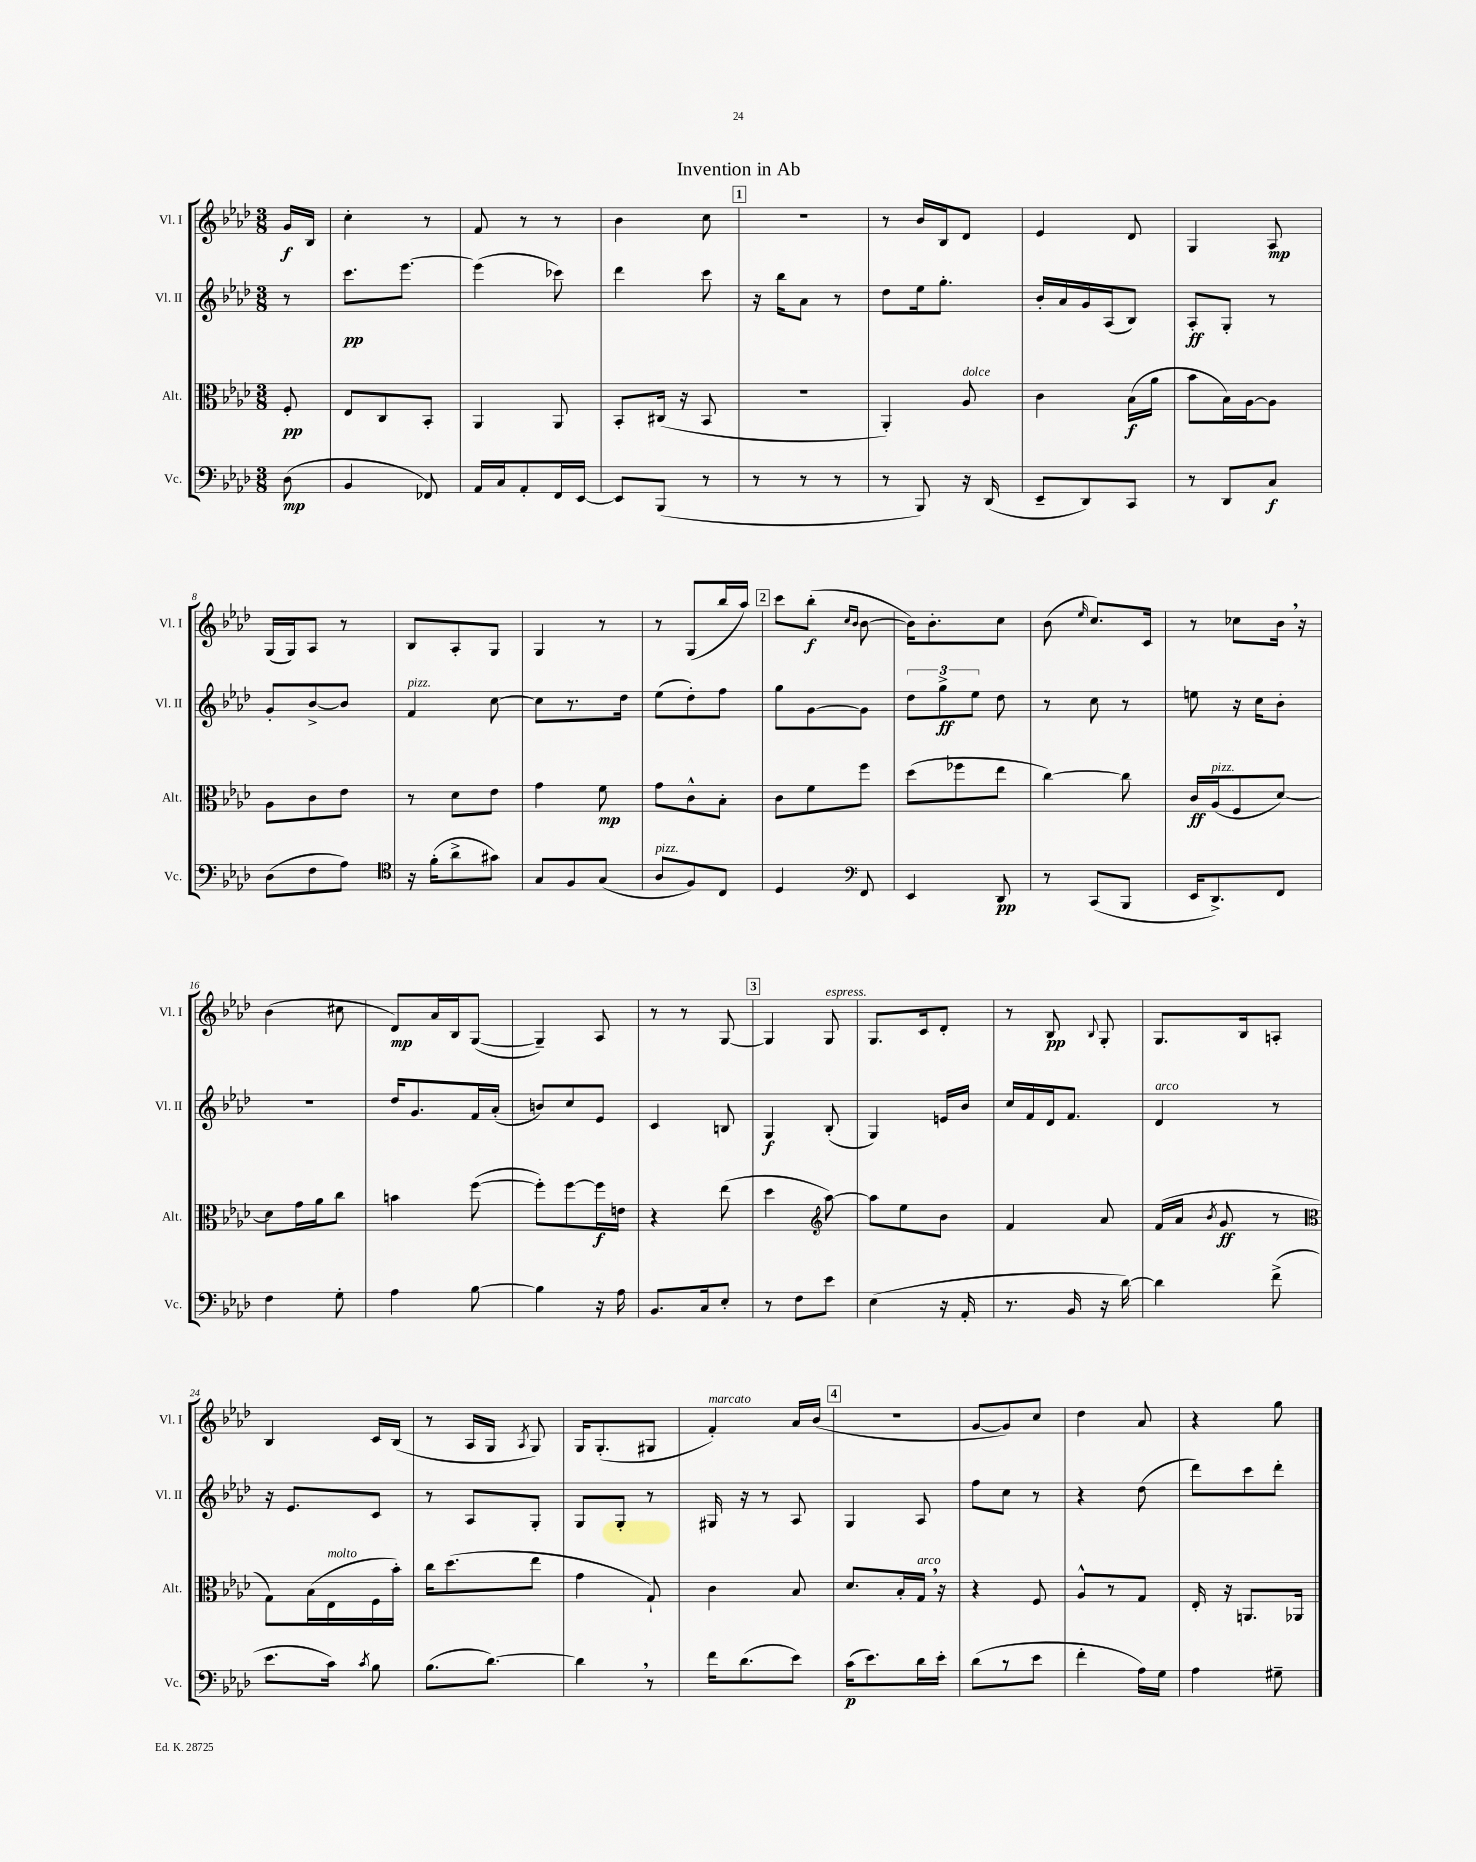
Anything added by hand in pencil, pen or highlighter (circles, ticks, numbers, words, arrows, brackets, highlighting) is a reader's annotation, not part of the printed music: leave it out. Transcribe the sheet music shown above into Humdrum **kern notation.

**kern	**kern	**kern	**kern
*staff4	*staff3	*staff2	*staff1
*clefF4	*clefC3	*clefG2	*clefG2
*k[b-e-a-d-]	*k[b-e-a-d-]	*k[b-e-a-d-]	*k[b-e-a-d-]
*M3/8	*M3/8	*M3/8	*M3/8
(8D-	8F'	8r	16g
.	.	.	16B-
=	=	=	=
4BB-	8E-	8.ccc	4cc'
.	8C	.	.
.	.	[8.eee-	.
8FF-)	8BB-'	.	8r
=	=	=	=
16AA-	4AA-	(4eee-]	8f
16C	.	.	.
8AA-'	.	.	8r
16FF	8AA-	8ccc-)	8r
[16EE-	.	.	.
=	=	=	=
8EE-]	8BB-'	4ddd-	4b-
(8BBB-	(16C#	.	.
.	16r	.	.
8r	8BB-	8ccc	8cc
=	=	=	=
8r	4.r	16r	4.r
.	.	16bb-	.
8r	.	8a-	.
8r	.	8r	.
=	=	=	=
8r	4AA-')	8dd-	8r
8BBB-)	.	16ee-	16b-
.	.	8.gg'	16B-
16r	8A-	.	8d-
(16DD-	.	.	.
=	=	=	=
8EE-~	4c	16b-'	4e-
.	.	16a-	.
8DD-)	.	16g	.
.	.	(16A-	.
8CC	(16B-	8B-)	8d-
.	16a-	.	.
=	=	=	=
8r	8b-	8A-'	4G
8DD-	16B-)	8G'	.
.	[16A-	.	.
8C	8A-]	8r	8A-
=	=	=	=
(8D-	8A-	8g'	(16G
.	.	.	16G)
8F	8c	[8b-^	8A-
8A-)	8e-	8b-]	8r
=	=	=	=
*clefC4	*	*	*
16r	8r	4f	8B-
(16f'	.	.	.
8a-^	8d-	.	8A-'
8g#)	8e-	[8cc	8G
=	=	=	=
8G	4g	8cc]	4G
8F	.	8.r	.
(8G	8f	.	8r
.	.	16dd-	.
=	=	=	=
8A-	8g	(8ee-	8r
8F)	8c^^	8dd-')	(8G
8C	8B-'	8ff	16bb-
.	.	.	16aa-)
=	=	=	=
4D-	8c	8gg	8ccc
.	8f	[8g	(8bb-'
*clefF4	*	*	*
.	.	.	16qqcc
.	.	.	16qqb-
8FF	8ff	8g]	[8b-
=	=	=	=
4EE-	(8dd-	12dd-	16b-])
.	.	.	8.b-'
.	.	12gg^	.
.	8ff-	.	.
.	.	12ee-	.
8DD-	8ee-	8dd-	8cc
=	=	=	=
8r	[4cc)	8r	(8b-
.	.	.	16qqee-
(8CC	.	8cc	8.cc)
8BBB-	8cc]	8r	.
.	.	.	16c
=	=	=	=
16EE-	16c	8ee	8r
8.DD-^)	(16A-	.	.
.	8F	16r	8cc-
.	.	16cc	.
8FF	[8d-)	8b-'	16b-
.	.	.	16r
=	=	=	=
4F	8d-]	4.r	(4b-
.	16g	.	.
.	16a-	.	.
8G'	8cc	.	8cc#
=	=	=	=
4A-	4b	16dd-	8d-)
.	.	8.g	.
.	.	.	16a-
.	.	.	16B-
[8B-	([8ff	16f	([8G
.	.	(16a-'	.
=	=	=	=
4B-]	8ff'])	8b)	4G~])
.	[8ff	8cc	.
16r	16ff]	8e-	8A-
16A-	16e	.	.
=	=	=	=
8.BB-	4r	4c	8r
.	.	.	8r
16C	.	.	.
8E-'	(8ee-	8B	[8G
=	=	=	=
8r	4dd-	4G	4G]
8F	.	.	.
*	*clefG2	*	*
8e-	[8aa-)	(8B-'	8G
=	=	=	=
(4E-	8aa-]	4G)	8.G
.	8ee-	.	.
.	.	.	16c
16r	8b-	16e	8d-'
16AA-'	.	16b-	.
=	=	=	=
8.r	4f	16cc	8r
.	.	16f	.
.	.	16d-	8B-
16BB-	.	8.f	.
.	.	.	8qqB-
16r	8a-	.	8G'
[16d-)	.	.	.
=	=	=	=
4d-]	(16f	4d-	8.G
.	16a-	.	.
.	8qb-	.	.
.	8g	.	.
.	.	.	16B-
(8f^	8r	8r	8A'
=	=	=	=
*	*clefC3	*	*
8.e-	8G)	16r	4B-
.	.	8.e-	.
.	(16B-	.	.
16c)	16E-	.	.
8qc	.	.	.
8B-	16F	8c	16c
.	16b-')	.	(16B-
=	=	=	=
(8.B-	16cc	8r	8r
.	(8.dd-	.	.
.	.	8A-	16A-
[8.d-)	.	.	16G
.	.	.	8qA-
.	8ee-	8G'	8G)
=	=	=	=
4d-]	4g	8G	16G
.	.	.	(8.G'
.	.	8G'	.
8r	8G`)	8r	8G#
=	=	=	=
16f	4c	16G#	4f')
(8.d-	.	16r	.
.	.	8r	.
8e-)	8B-	8A-	16a-
.	.	.	(16b-
=	=	=	=
(16c	8.d-	4G	4.r
8.e-)	.	.	.
.	16B-'	.	.
16d-	16G	8A-	.
16e-'	16r	.	.
=	=	=	=
(8d-	4r	8ff	[8g
8r	.	8cc	8g])
8e-	8F	8r	8cc
=	=	=	=
4f'	8A-^^	4r	4dd-
.	8r	.	.
16A-)	8G	(8dd-	8a-
16G	.	.	.
=	=	=	=
4A-	16E-'	8ddd-)	4r
.	16r	.	.
.	8.AA	8ccc	.
8G#~	.	8ddd-'	8gg
.	16AA-	.	.
==	==	==	==
*-	*-	*-	*-
